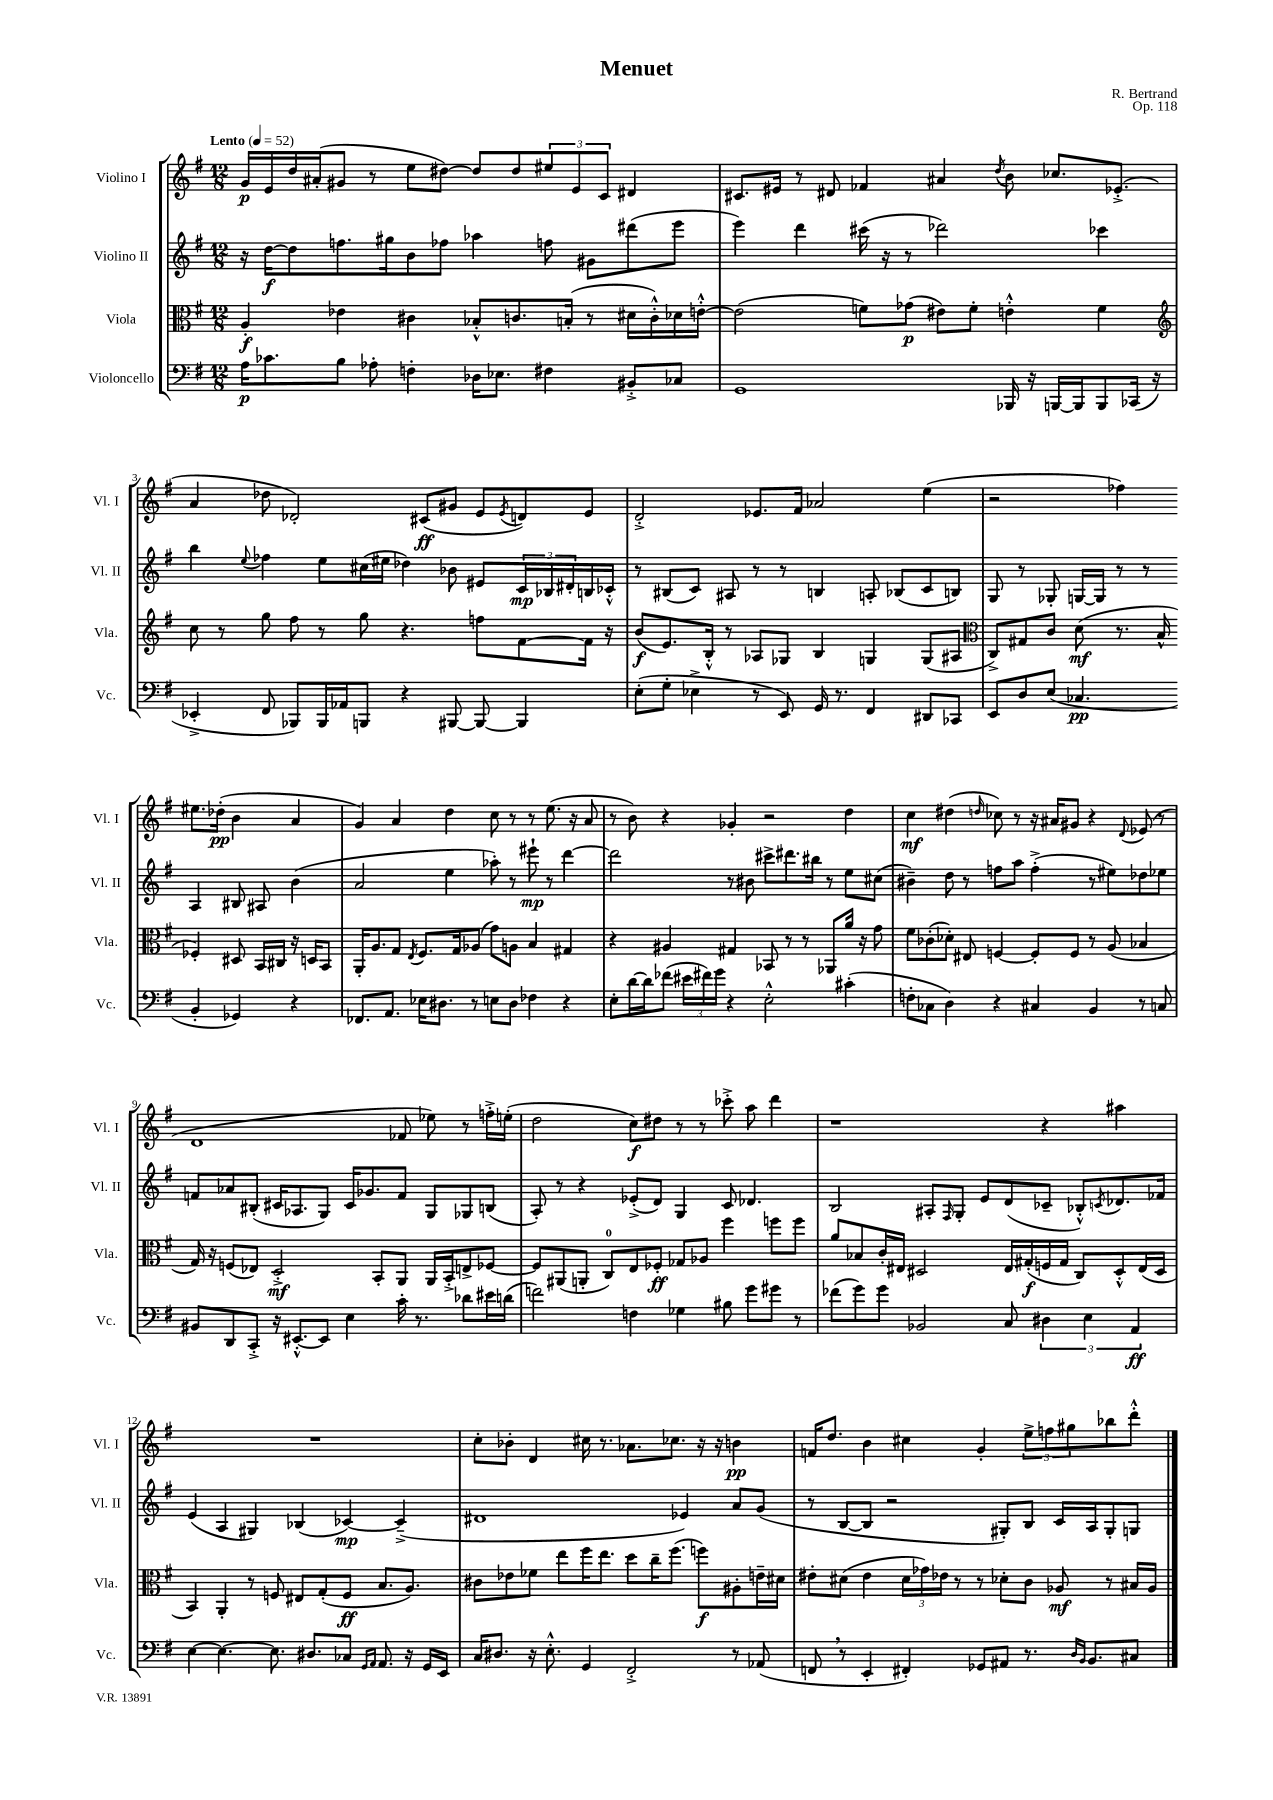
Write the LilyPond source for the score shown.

\header { title = "Menuet" composer = "R. Bertrand" opus = "Op. 118" }
<<
\new StaffGroup <<
\new Staff = "s0" \with { instrumentName = "Violino I" shortInstrumentName = "Vl. I" } {
    \clef treble \key g \major \numericTimeSignature \time 12/8 \tempo "Lento" 4 = 52
    g'16\p e'16 d''16 ais'16-.( gis'8 r8 e''8 dis''8~) dis''8 dis''8 \tuplet 3/2 { eis''8 e'8 c'8 } dis'4 |
    cis'8. eis'16 r8 dis'8 fes'4 ais'4 \acciaccatura { d''8 } b'8 ces''8. ees'8.-.->( |
    a'4 des''8 des'2-.) cis'8\ff( gis'8 e'8 \acciaccatura { e'8 } d'8) e'8 |
    d'2-.-> ees'8. fis'16 aes'2 e''4( |
    r2 fes''4) eis''8. des''16-.\pp( b'4 a'4 |
    g'4) a'4 d''4 c''8 r8 r8 e''8.( r16 a'8 |
    r8 b'8) r4 ges'4-. r2 d''4 |
    c''4\mf dis''4( \grace { d''16 } ces''8) r8 r16 ais'16 gis'8 r4 \appoggiatura { d'8 } ees'8( r8 |
    d'1 fes'8 ees''8) r8 f''16-.-> e''16-.( |
    d''2 c''8\f) dis''8 r8 r8 ces'''8-.-> a''8 d'''4 |
    r1 r4 ais''4 |
    R1. |
    c''8-. bes'8-. d'4 cis''16 r8. aes'8. ces''8. r16 r16 b'4\pp |
    f'16 d''8. b'4 cis''4 g'4-. \tuplet 3/2 { e''8-> f''8 gis''8 } bes''8 d'''8-.-^ \bar "|." |
}
\new Staff = "s1" \with { instrumentName = "Violino II" shortInstrumentName = "Vl. II" } {
    \clef treble \key g \major \numericTimeSignature \time 12/8
    r16 d''16~\f d''8 f''8. gis''16 b'8 fes''8 aes''4 f''8 gis'8 dis'''8( e'''8 |
    e'''4) d'''4 cis'''16( r16 r8 des'''2) ces'''4 |
    b''4 \appoggiatura { e''8 } fes''4 e''8 cis''16( eis''16 des''4) bes'8 eis'8 \tuplet 3/2 { c'16\mp bes16 dis'16-. } b16 ces'16-.-^ |
    r8 bis8( c'8) ais8 r8 r8 b4 a8-. bes8( c'8 b8) |
    g8 r8 ges8-. g16~ g16 r8 r8 a4 bis8 ais8 b'4( |
    a'2 e''4 aes''8-.) r8 eis'''8-!\mp r8 d'''4~ |
    d'''2 r8 bis'8 cis'''8-> dis'''8. bis''16 r8 e''8 cis''8( |
    bis'4--) d''8 r8 f''8 a''8 f''4-.->( r8 eis''8) des''8 ees''8 |
    f'8 aes'8 bis8-.( cis'16 aes8. g8) cis'16 ges'8. f'8 g8 ges8 b8( |
    a8-.) r8 r4 ees'8-.->( d'8) g4 c'8 des'4. |
    b2 ais8-. \grace { fis16 } g8-. e'8 d'8( ces'8-- bes8-.-^) \acciaccatura { c'8 } des'8. fes'16 |
    e'4( a4 gis4) bes4( ces'4~\mp) ces'4--->( |
    dis'1 ees'4) a'8 g'8( |
    r8 b8~ b8 r2 gis8-.) b8 c'16 a16 gis8-. g8 \bar "|." |
}
\new Staff = "s2" \with { instrumentName = "Viola" shortInstrumentName = "Vla." } {
    \clef alto \key g \major \numericTimeSignature \time 12/8
    a4-.\f ees'4 cis'4 bes8-.-^ c'8. b16-.( r8 dis'16 c'16-.-^) des'16 e'16~-.-^ |
    e'2( f'8) ges'8\p( eis'8) f'8-. e'4-.-^ f'4 |
    \clef treble c''8 r8 g''8 fis''8 r8 g''8 r4. f''8 fis'8~ fis'16 r16 |
    b'8\f( e'8.) b16-.-^ r8 aes8 ges8 b4 g4 g8( ais8 |
    \clef alto c8->) gis8 c'8 d'8\mf( r8. b16-^ fes4-.) dis8 b,16 cis16 r16 d16 b,8 |
    a,16-. a8. g8 \acciaccatura { e8 } fis8. g16 aes8( g'8) a8 b4 gis4 |
    r4 ais4 gis4 bes,8 r8 r8 aes,8 a'16 r16 g'8 |
    fis'8 ces'8-.( des'8-.) eis8 f4~ f8-. f8 r8 a8( bes4 |
    g16) r16 f8( ees8) d2-.->\mf b,8-. a,8 a,16 b,16-.-> e8-> fes8~ |
    fes8 ais,8( a,8-. c8-0) e8 fes8-.\ff ges8 aes8 fis''4 f''8 f''8 |
    a'8 bes8 c'16-. eis16 dis2 eis16 gis16-.\f( f16 gis16 c8) dis8-.-^ eis16( dis16 |
    b,4) a,4-. r8 f8 eis8 g8-.( f8\ff b8. a8.) |
    cis'8 ees'8 fes'8 e''8 fis''16 e''8. d''8 c''16-- fis''8.( f''8\f) ais8-. e'16-- dis'16 |
    eis'8-. dis'8( eis'4 \tuplet 3/2 { dis'16 ges'16) ees'16 } r8 r8 des'8-. c'8 aes8\mf r8 bis16 aes16 \bar "|." |
}
\new Staff = "s3" \with { instrumentName = "Violoncello" shortInstrumentName = "Vc." } {
    \clef bass \key g \major \numericTimeSignature \time 12/8
    a16\p ces'8. b8 aes8-. f4-. des16 ees8. fis4 bis,8-.-> ces8 |
    g,1 bes,,16 r16 b,,16~ b,,16 b,,8 ces,16( r16 |
    ees,4-.-> fis,8 bes,,8) bes,,16 aes,16 b,,8 r4 bis,,8~ bis,,8~ bis,,4 |
    e8-.( g8-. ees4-> r8 e,8) g,16 r8. fis,4 dis,8 ces,8 |
    e,8 d8 e8( ces4.\pp b,4-. ges,4) r4 |
    fes,8. a,8. ees16 dis8. r8 e8 dis8 fes4 r4 |
    e8-. d'16~ d'16 fes'8( \tuplet 3/2 { eis'16 fis'16) g'16 } r4 e2-.-^ cis'4-.( |
    f8-. ces8 d4) r4 cis4 b,4 r8 c8 |
    bis,8 d,8 c,8-.-> r16 eis,8.~-.-^ eis,8 e4 c'16-. r8. des'8 eis'16 d'16( |
    f'2) f4 ges4 bis8 g'8 gis'8 r8 |
    fes'8( g'8) g'8 bes,2 c8 \tuplet 3/2 { dis4 e4 a,4\ff } |
    e4~ e4.~ e8. dis8. ces8 \grace { g,16 a,16 } a,8. r16 g,16 e,16 |
    c16 dis8. r16 e8.-.-^ g,4 fis,2-.-> r8 aes,8( |
    f,8 \breathe r8 e,4-. fis,4-.) ges,8 ais,8 r8. \grace { d16 b,16 } b,8. cis8 \bar "|." |
}
>>
>>
